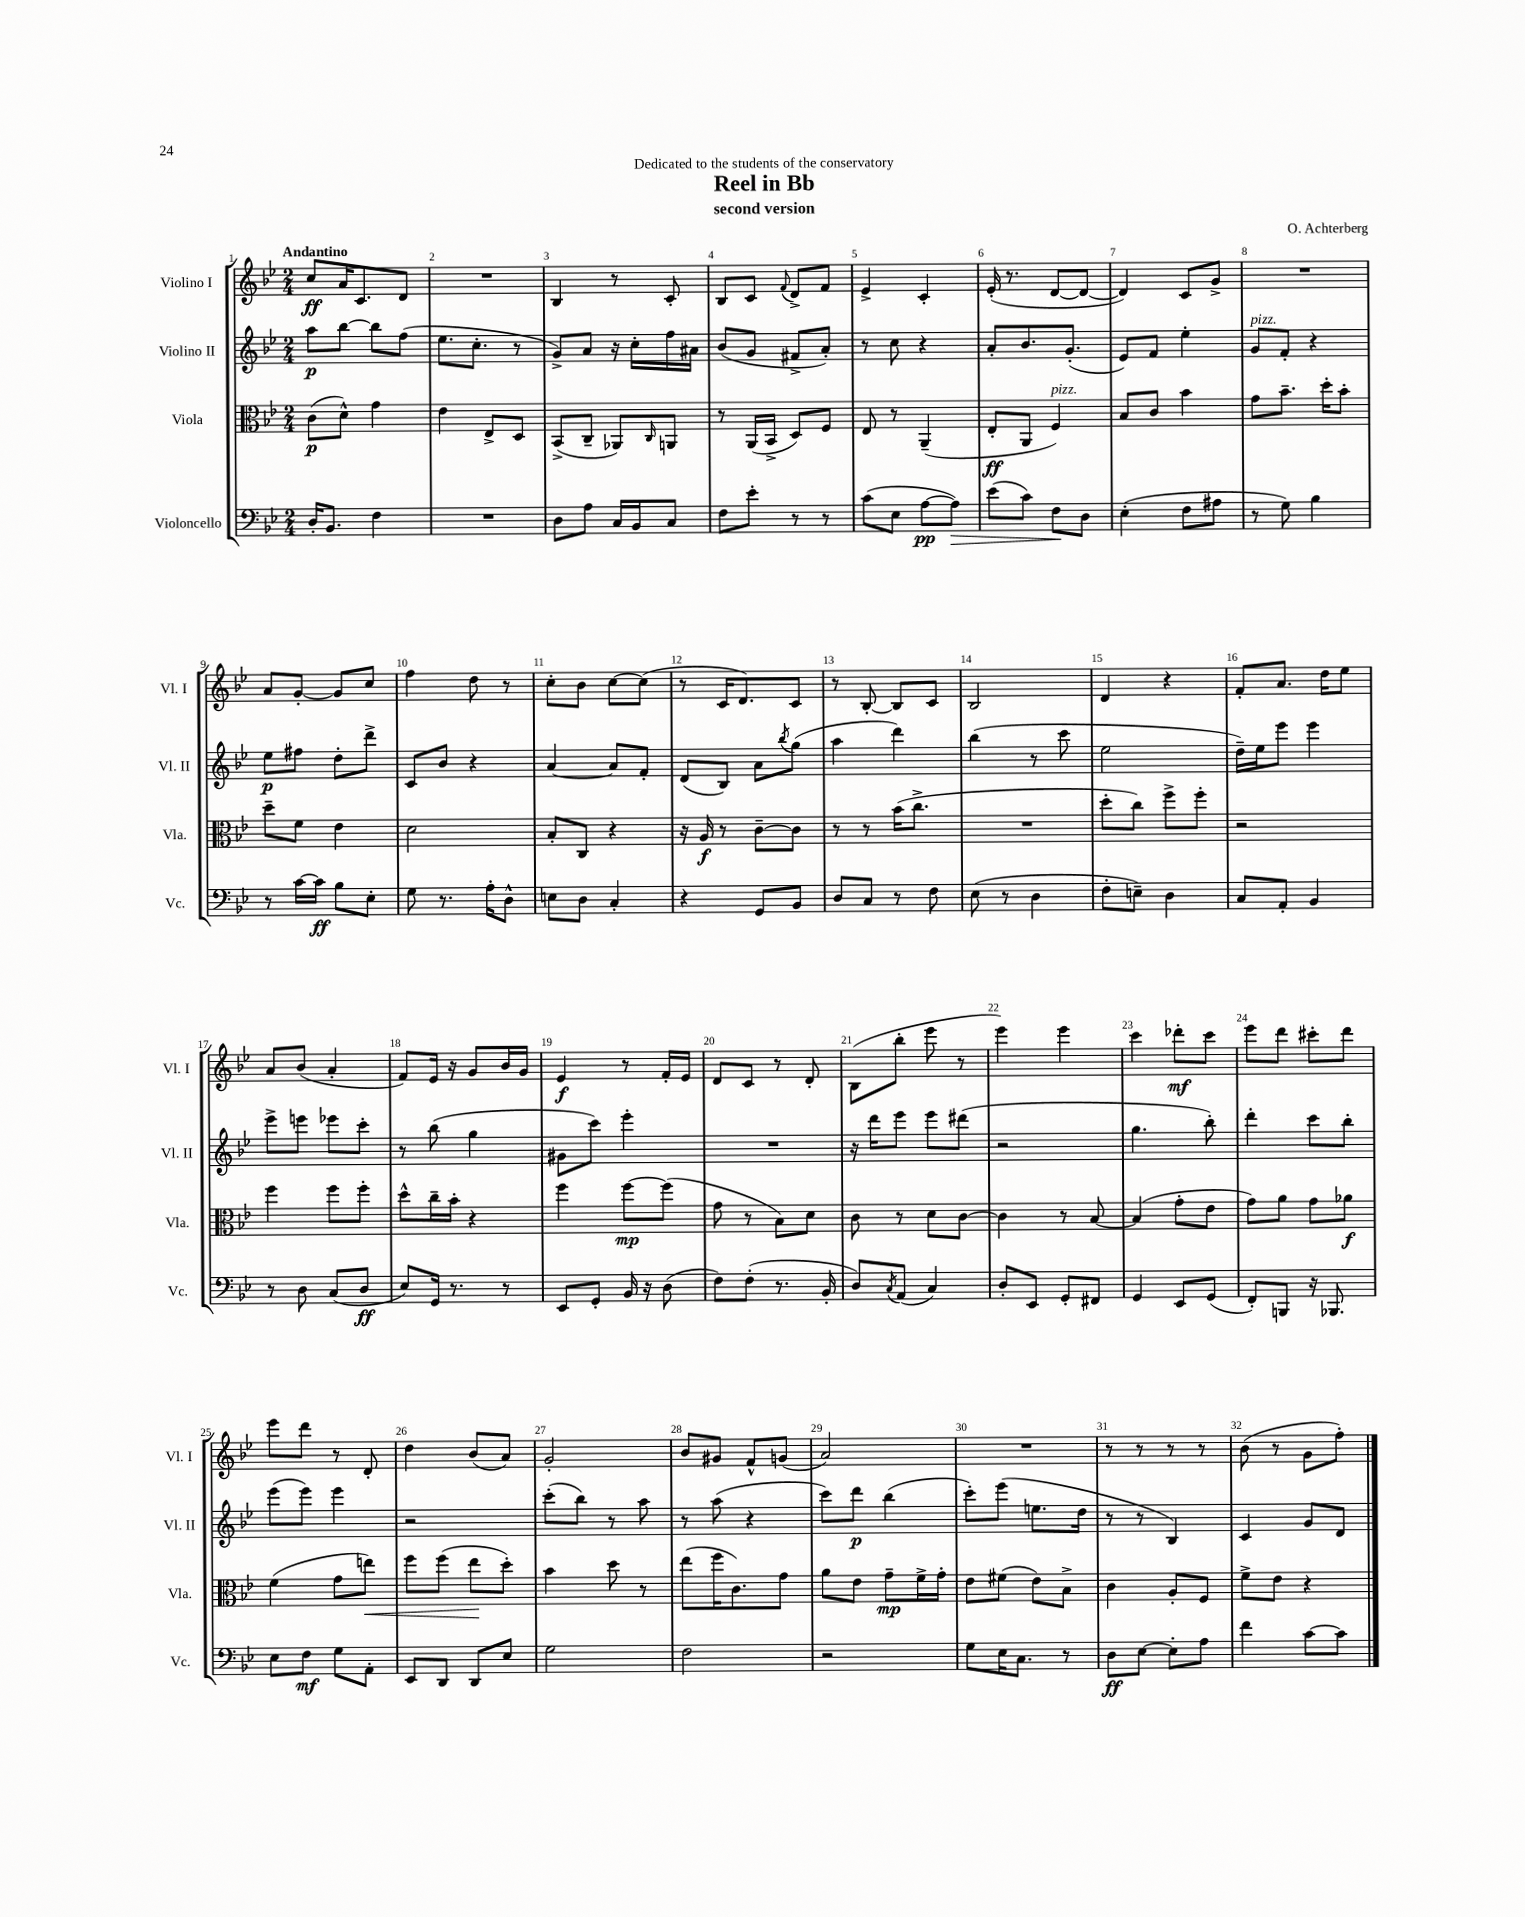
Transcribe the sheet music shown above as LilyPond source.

\header { title = "Reel in Bb" composer = "O. Achterberg" subtitle = "second version" dedication = "Dedicated to the students of the conservatory" }
<<
\new StaffGroup <<
\new Staff = "s0" \with { instrumentName = "Violino I" shortInstrumentName = "Vl. I" } {
    \clef treble \key bes \major \numericTimeSignature \time 2/4 \tempo "Andantino"
    c''8\ff a'16 c'8. d'8 |
    R2 |
    bes4 r8 c'8-. |
    bes8 c'8 \appoggiatura { f'8 } d'8-> f'8 |
    ees'4-> c'4-. |
    ees'16-.( r8. d'8~ d'8~ |
    d'4) c'8 g'8-> |
    R2 |
    a'8 g'8~-. g'8 c''8 |
    f''4 d''8 r8 |
    c''8-. bes'8 c''8~ c''8( |
    r8 c'16 d'8.) c'8 |
    r8 bes8~-. bes8 c'8 |
    bes2 |
    d'4 r4 |
    f'8-. a'8. d''16 ees''8 |
    a'8 bes'8( a'4-. |
    f'8) ees'16 r16 g'8 bes'16 g'16 |
    ees'4\f r8 f'16-. ees'16 |
    d'8 c'8 r8 d'8-. |
    bes8( bes''8-. ees'''8 r8 |
    ees'''4) ees'''4 |
    c'''4 des'''8-.\mf c'''8 |
    ees'''8 d'''8 cis'''8-. d'''8 |
    ees'''8 d'''8 r8 d'8-. |
    d''4 bes'8( a'8) |
    g'2-. |
    bes'8 gis'8 f'8-^ g'8( |
    a'2) |
    R2 |
    r8 r8 r8 r8 |
    bes'8( r8 g'8 f''8-.) \bar "|." |
}
\new Staff = "s1" \with { instrumentName = "Violino II" shortInstrumentName = "Vl. II" } {
    \clef treble \key bes \major \numericTimeSignature \time 2/4
    a''8\p bes''8~ bes''8 f''8( |
    ees''8. c''8.-. r8 |
    g'8->) a'8 r16 c''16-. f''16 ais'16 |
    bes'8( g'8 fis'8-> a'8-.) |
    r8 c''8 r4 |
    a'8-. bes'8. g'8.-.( |
    ees'8) f'8 ees''4-. |
    g'8^\markup { \italic "pizz." } f'8-. r4 |
    ees''8\p fis''8 d''8-. d'''8-> |
    c'8 bes'8 r4 |
    a'4~ a'8 f'8-. |
    d'8( bes8) a'8 \acciaccatura { bes''8 } g''8( |
    a''4 d'''4) |
    bes''4( r8 c'''8 |
    ees''2 |
    d''16--) ees''16 ees'''8 ees'''4 |
    ees'''8-> e'''8 ees'''8 c'''8-. |
    r8 bes''8( g''4 |
    gis'8 c'''8) ees'''4-. |
    R2 |
    r16 d'''16 ees'''8 ees'''8 dis'''8( |
    r2 |
    g''4. bes''8-.) |
    d'''4-. c'''8 bes''8-. |
    ees'''8( ees'''8) ees'''4 |
    r2 |
    c'''8-.( bes''8) r8 a''8 |
    r8 a''8( r4 |
    c'''8) d'''8\p bes''4( |
    c'''8-.) ees'''8( e''8. d''16 |
    r8 r8 bes4) |
    c'4 g'8 d'8 \bar "|." |
}
\new Staff = "s2" \with { instrumentName = "Viola" shortInstrumentName = "Vla." } {
    \clef alto \key bes \major \numericTimeSignature \time 2/4
    c'8\p( d'8-^) g'4 |
    ees'4 ees8-> d8 |
    bes,8->( c8-- aes,8) \grace { c16 } a,8 |
    r8 a,16( bes,16-> d8) f8 |
    ees8 r8 a,4--( |
    ees8-.\ff a,8 f4^\markup { \italic "pizz." }) |
    bes8 c'8 bes'4 |
    g'8 bes'8.-- d''16-. bes'8-. |
    d''8-- f'8 ees'4 |
    d'2 |
    bes8-. c8 r4 |
    r16 a16\f r8 c'8~-- c'8 |
    r8 r8 bes'16( c''8.-> |
    R2 |
    d''8-. c''8) f''8-> f''8-. |
    r2 |
    f''4 f''8 f''8-. |
    d''8-^ c''16-- bes'16-. r4 |
    f''4 f''8~\mp f''8( |
    g'8 r8 bes8) d'8 |
    c'8 r8 d'8 c'8~ |
    c'4 r8 bes8~ |
    bes4( g'8-. ees'8 |
    g'8) a'8 g'8 aes'8\f |
    f'4( g'8 e''8\<) |
    f''8 f''8( ees''8\! d''8-.) |
    bes'4 d''8 r8 |
    ees''8( f''16 c'8.) g'8 |
    a'8 ees'8 g'8--\mp f'16-> g'16-. |
    ees'8 fis'8( ees'8) bes8-> |
    c'4 a8-. f8 |
    f'8-> ees'8 r4 \bar "|." |
}
\new Staff = "s3" \with { instrumentName = "Violoncello" shortInstrumentName = "Vc." } {
    \clef bass \key bes \major \numericTimeSignature \time 2/4
    d16-. bes,8. f4 |
    R2 |
    d8 a8 c16 bes,16 c8 |
    f8 ees'8-. r8 r8 |
    c'8( ees8 a8~\pp a8\>) |
    ees'8( c'8) f8\! d8 |
    ees4-.( f8 ais8 |
    r8 g8) bes4 |
    r8 c'16~ c'16\ff bes8 ees8-. |
    g8 r8. a16-. d8-^ |
    e8 d8 c4-. |
    r4 g,8 bes,8 |
    d8 c8 r8 f8 |
    ees8( r8 d4 |
    f8-. e8--) d4 |
    c8 a,8-. bes,4 |
    r8 d8 c8( d8\ff |
    ees8) g,16 r8. r8 |
    ees,8 g,8-. bes,16 r16 d8( |
    f8) f8-.( r8. bes,16-. |
    d8) \acciaccatura { c8 } a,8( c4) |
    d8-. ees,8 g,8-. fis,8 |
    g,4 ees,8 g,8( |
    f,8-.) b,,8 r16 bes,,8. |
    ees8 f8\mf g8 a,8-. |
    ees,8 d,8 d,8 ees8 |
    g2 |
    f2 |
    r2 |
    g8 ees16 c8. r8 |
    d8\ff ees8~ ees8-. a8 |
    f'4 c'8~ c'8 \bar "|." |
}
>>
>>
\layout { \context { \Score \override BarNumber.break-visibility = ##(#f #t #t) barNumberVisibility = #all-bar-numbers-visible } }
